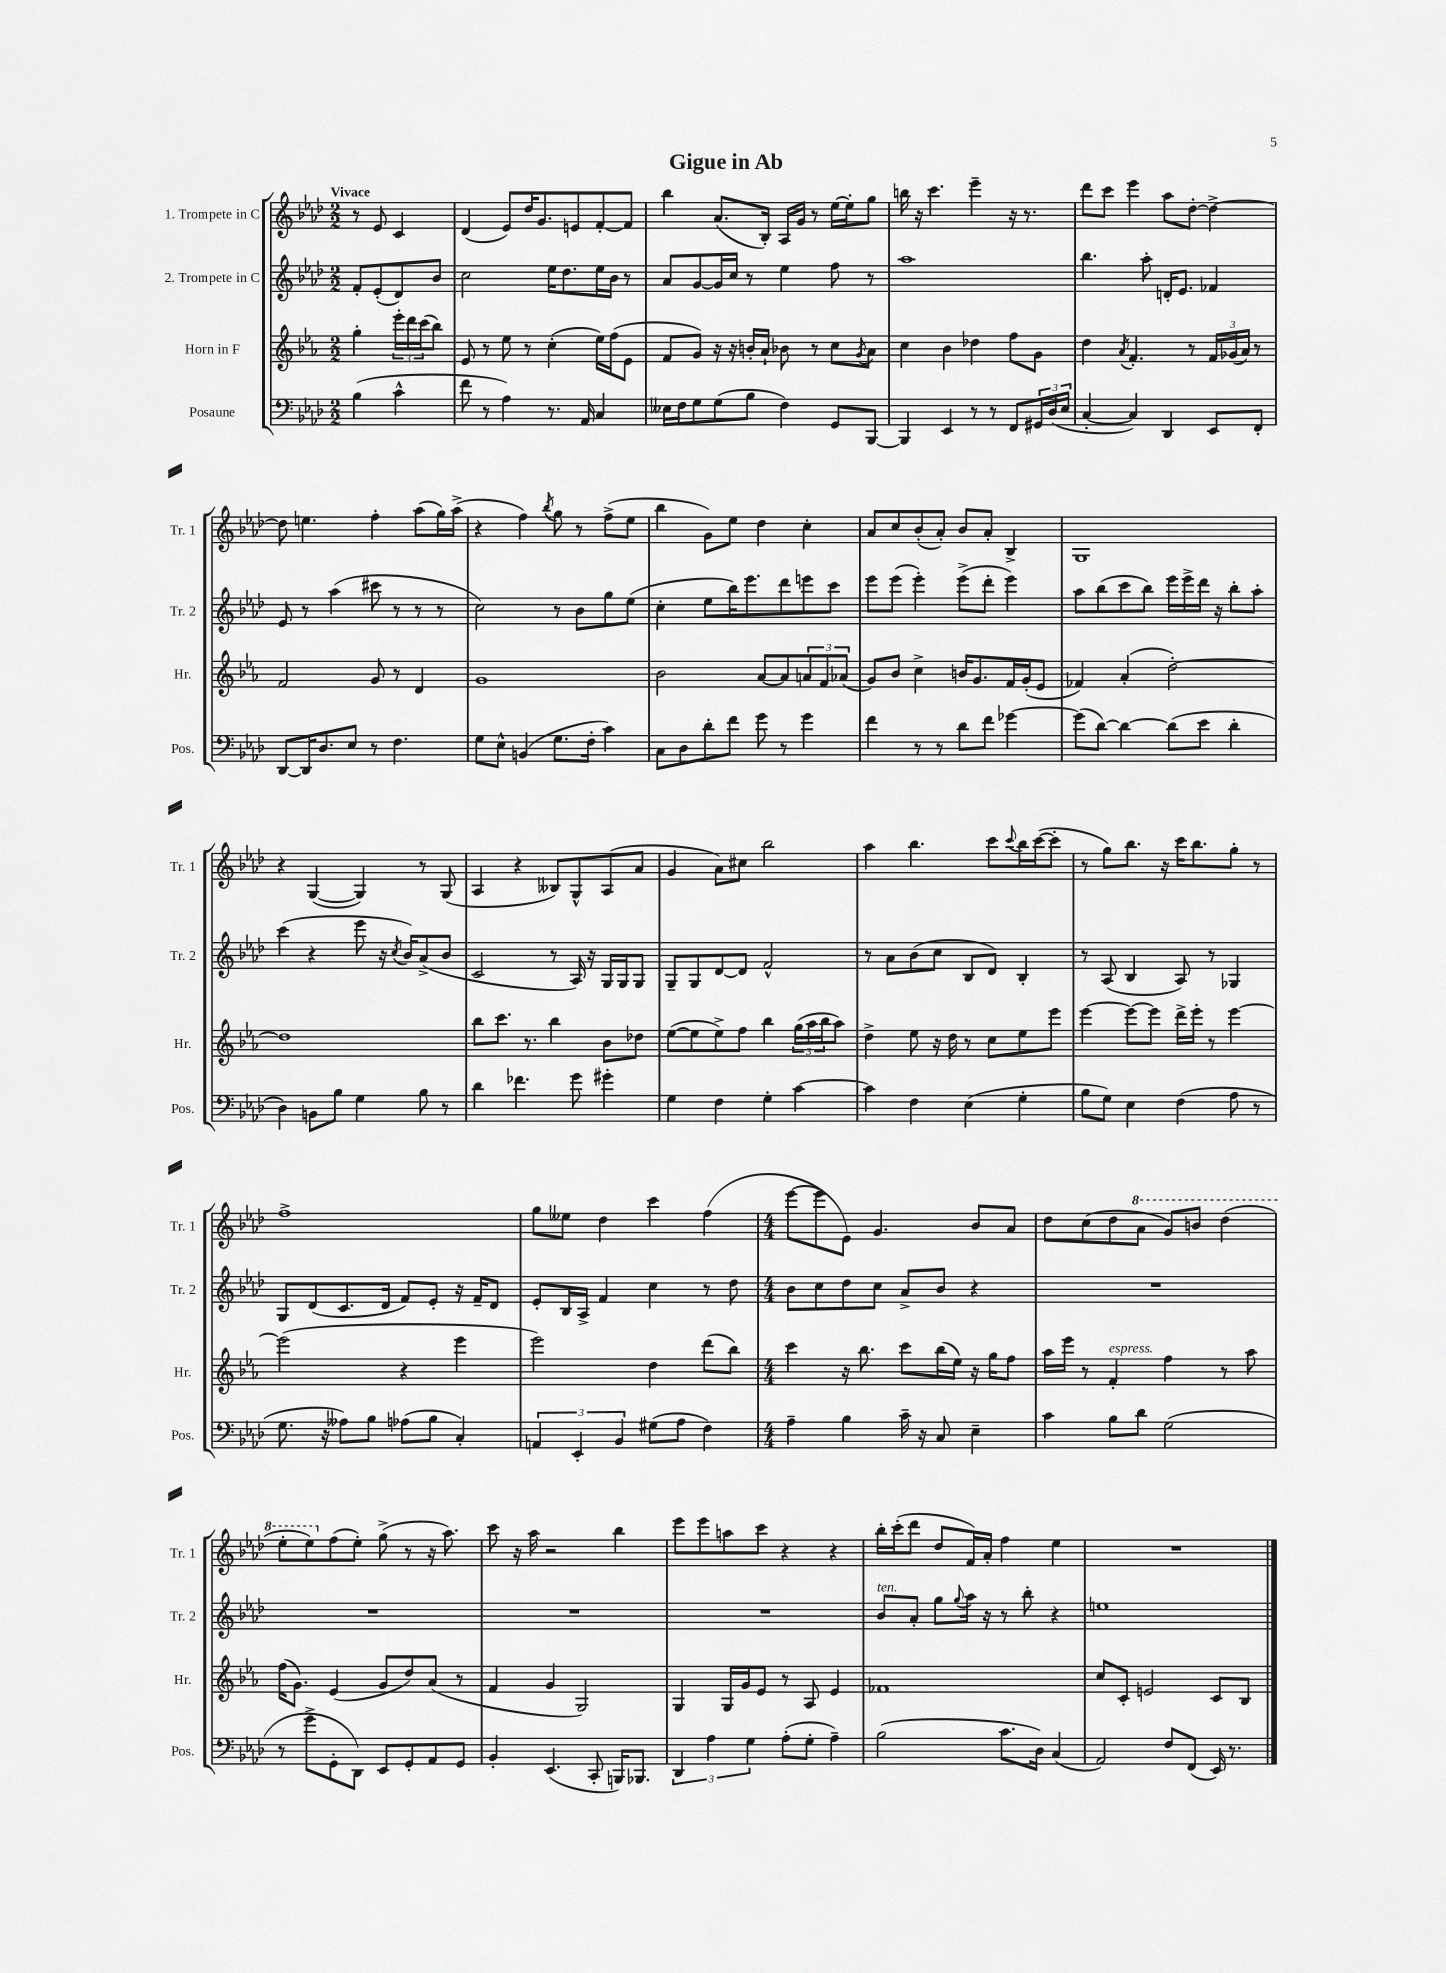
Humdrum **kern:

**kern	**kern	**kern	**kern
*staff4	*staff3	*staff2	*staff1
*clefF4	*clefG2	*clefG2	*clefG2
*k[b-e-a-d-]	*k[b-e-a-]	*k[b-e-a-d-]	*k[b-e-a-d-]
*M2/2	*M2/2	*M2/2	*M2/2
(4B-	4gg'	8f'	8r
.	.	(8e-'	8e-
4c^^	24eee-'	8d-)	4c
.	24ddd	.	.
.	(24ccc	.	.
.	8bb-)	8b-	.
=	=	=	=
8f	8e-	2cc	(4d-
8r	8r	.	.
4A-)	8ee-	.	8e-)
.	8r	.	16dd-
.	.	.	8.g
8.r	(4cc'	16ee-	.
.	.	8.dd-	.
.	.	.	8e
16AA-	.	.	.
4C	16ee-)	16ee-	[8f'
.	(16ff	16b-	.
.	8e-	8r	8f]
=	=	=	=
16E--	8f	8a-	4bb-
16F	.	.	.
8G	8g)	[8g	.
(8G	16r	16g]	(8.a-
.	16r	16cc	.
8B-	16b'	8r	.
.	16a-`	.	16B-')
4F)	8b-	4ee-	16A-
.	.	.	16g
.	8r	.	8r
8GG	8cc	8ff	[16ee-
.	.	.	16ee-']
.	8qg	.	.
[8BBB-	8a-	8r	8gg
=	=	=	=
4BBB-]	4cc	1aa-	16bb
.	.	.	16r
.	.	.	4.ccc
4EE-	4b-	.	.
8r	4dd-	.	4eee-~
8r	.	.	.
8FF	8ff	.	16r
.	.	.	8.r
24GG#	8g	.	.
(24D-	.	.	.
24E-	.	.	.
=	=	=	=
[4C'	4dd	4.bb-	8ddd-
.	.	.	8ccc
.	8qa-	.	.
4C])	4.f'	.	4eee-
.	.	8aa-'	.
4DD-	.	16d'	8aa-
.	.	8.e-	.
.	8r	.	[8dd-'
8EE-	24f	4f-	4dd-^_
.	(24g-	.	.
.	24a-)	.	.
8FF'	8r	.	.
=	=	=	=
[8DD-	2f	8e-	8dd-]
16DD-]	.	8r	4.ee
8.D-	.	.	.
.	.	(4aa-	.
8E-	.	.	.
8r	8g	8ccc#	4ff'
4.F	8r	8r	.
.	4d	8r	(8aa-
.	.	8r	16gg)
.	.	.	(16aa-^
=	=	=	=
8G	1g	2cc)	4r
8E-^^	.	.	.
(4BB	.	.	4ff)
.	.	.	8qbb-
8.G	.	8r	8gg
.	.	8b-	8r
16F'	.	.	.
4c)	.	8gg	(8ff^
.	.	(8ee-	8ee-
=	=	=	=
8C	2b-	4cc'	4bb-
8D-	.	.	.
8d-'	.	8ee-	8g)
8f	.	16bb-)	8ee-
.	.	8.eee-	.
8g	[8a-	.	4dd-
8r	8a-]	8ddd-	.
4g	12a	8eee	4cc'
.	12f	.	.
.	.	8ccc	.
.	(12a-	.	.
=	=	=	=
4f	8g)	8eee-	8a-
.	8b-	(8eee-	8cc
8r	4cc^	4eee-')	(8b-'
8r	.	.	8a-')
8d-	16b	(8eee-^	8b-
.	8.g	.	.
8f	.	8ddd-'	8a-'
[4g-	16f	4eee-)	4B-^
.	(16g'	.	.
.	8e-	.	.
=	=	=	=
(8g-]	4f-)	8aa-	1G
[8d-)	.	(8bb-	.
4d-_	(4a-'	8ccc	.
.	.	8bb-)	.
(8d-]	[2dd')	16eee-	.
.	.	16eee-^	.
8e-	.	16ddd-	.
.	.	16r	.
4d-'	.	8bb-'	.
.	.	8aa-'	.
=	=	=	=
4D-)	1dd]	(4ccc	4r
8BB	.	4r	([4G
8B-	.	.	.
4G	.	8eee-	4G])
.	.	16r	.
.	.	8qcc	.
.	.	16b-)	.
8B-	.	(8a-^	8r
8r	.	8b-	(8G
=	=	=	=
4d-	8bb-	2c	4A-
.	8.ccc	.	.
4.f-	.	.	4r
.	8.r	.	.
.	4bb-	8r	8B--)
8g	.	16A-)	8G^^
.	.	16r	.
4g#'	8b-	16G	(8A-
.	.	16G	.
.	8dd-	8G	8a-
=	=	=	=
4G	([8ee-	8G~	4g
.	8ee-]	8G	.
4F	8ee-^)	[8d-	8a-)
.	8ff	8d-]	8cc#
4G'	4bb-	2f^^	2bb-
[4c	(24gg	.	.
.	24aa-	.	.
.	24bb-	.	.
.	8aa-)	.	.
=	=	=	=
4c]	4dd^	8r	4aa-
.	.	8a-	.
4F	8ee-	(8b-	4.bb-
.	16r	8cc	.
.	16dd	.	.
(4E-	8r	8B-	.
.	8cc	8d-)	8ccc
.	.	.	8qqccc
4G'	8ee-	4B-'	16bb-
.	.	.	([16ccc
.	8eee-	.	8ccc']
=	=	=	=
8B-	[4eee-	8r	8r
8G)	.	(8A-	8gg)
4E-	8eee-_	4B-	8.bb-
.	8eee-]	.	.
.	.	.	16r
(4F	16ddd^	8A-)	16ccc
.	16eee-'	.	8.bb-
.	8r	8r	.
8A-	[4eee-	4G-	8gg'
8r	.	.	8r
=	=	=	=
8.G	(2eee-]	8G	1ff^
.	.	(8d-	.
16r	.	.	.
8A--)	.	8.c	.
8B-	.	.	.
.	.	16d-	.
(8A-	4r	8f)	.
8B-	.	8e-'	.
4C')	4eee-	16r	.
.	.	16f~	.
.	.	8d-	.
=	=	=	=
6AA	2eee-)	8e-'	8gg
.	.	16B-	8ee--
6EE-'	.	.	.
.	.	16A-^	.
.	.	4f	4dd-
6BB-	.	.	.
(8G#	4dd	4cc	4ccc
8A-	.	.	.
4F)	(8ddd	8r	(4ff
.	8bb-)	8dd-	.
=	=	=	=
*M4/4	*M4/4	*M4/4	*M4/4
4A-~	4ccc	8b-	[8eee-
.	.	8cc	8eee-]
4B-	16r	8dd-	8e-)
.	8.bb-	.	.
.	.	8cc	4.g
16c~	8ccc	8a-^	.
16r	.	.	.
8C	(16bb-	8b-	.
.	16ee-)	.	.
4E-~	16r	4r	8b-
.	16gg	.	.
.	8ff	.	8a-
=	=	=	=
4c	16aa-	1r	8dd-
.	16eee-	.	.
.	8r	.	(8cc
8B-	4f'	.	8dd-
8d-	.	.	8aa-
(2G	4ff	.	8gg)
.	.	.	8bb
.	8r	.	(4ddd-
.	8aa-	.	.
=	=	=	=
8r	(16ff	1r	8eee-'
.	8.g)	.	.
8g^	.	.	8eee-)
8GG'	(4e-	.	(8ff
8DD-)	.	.	8ee-')
8EE-	8g	.	(8gg^
8GG'	8dd)	.	8r
8AA-	(8a-	.	16r
.	.	.	8.aa-)
8GG	8r	.	.
=	=	=	=
4BB-'	4f	1r	8ccc
.	.	.	16r
.	.	.	16aa-
(4.EE-	4g	.	2r
.	2G)	.	.
8CC'	.	.	.
16BBB)	.	.	4bb-
8.BBB-	.	.	.
=	=	=	=
6DD-	4G	1r	8eee-
.	.	.	8eee-
6A-	.	.	.
.	16G	.	8aa
.	16g	.	.
6G	.	.	.
.	8e-	.	8ccc
(8A-'	8r	.	4r
8G'	8A-	.	.
4A-~)	4e-	.	4r
=	=	=	=
(2B-	1f-	8b-	16bb-'
.	.	.	(16ccc'
.	.	8a-'	8ddd-
.	.	8gg	8dd-
.	.	8qqgg	.
.	.	16aa-	16f)
.	.	16r	16a-'
8.c	.	8r	4ff
.	.	8bb-'	.
16D-)	.	.	.
(4C	.	4r	4ee-
=	=	=	=
2AA-)	8cc	1ee	1r
.	8c'	.	.
.	2e	.	.
8F	.	.	.
(8FF	.	.	.
16EE-)	8c	.	.
8.r	.	.	.
.	8B-	.	.
==	==	==	==
*-	*-	*-	*-
